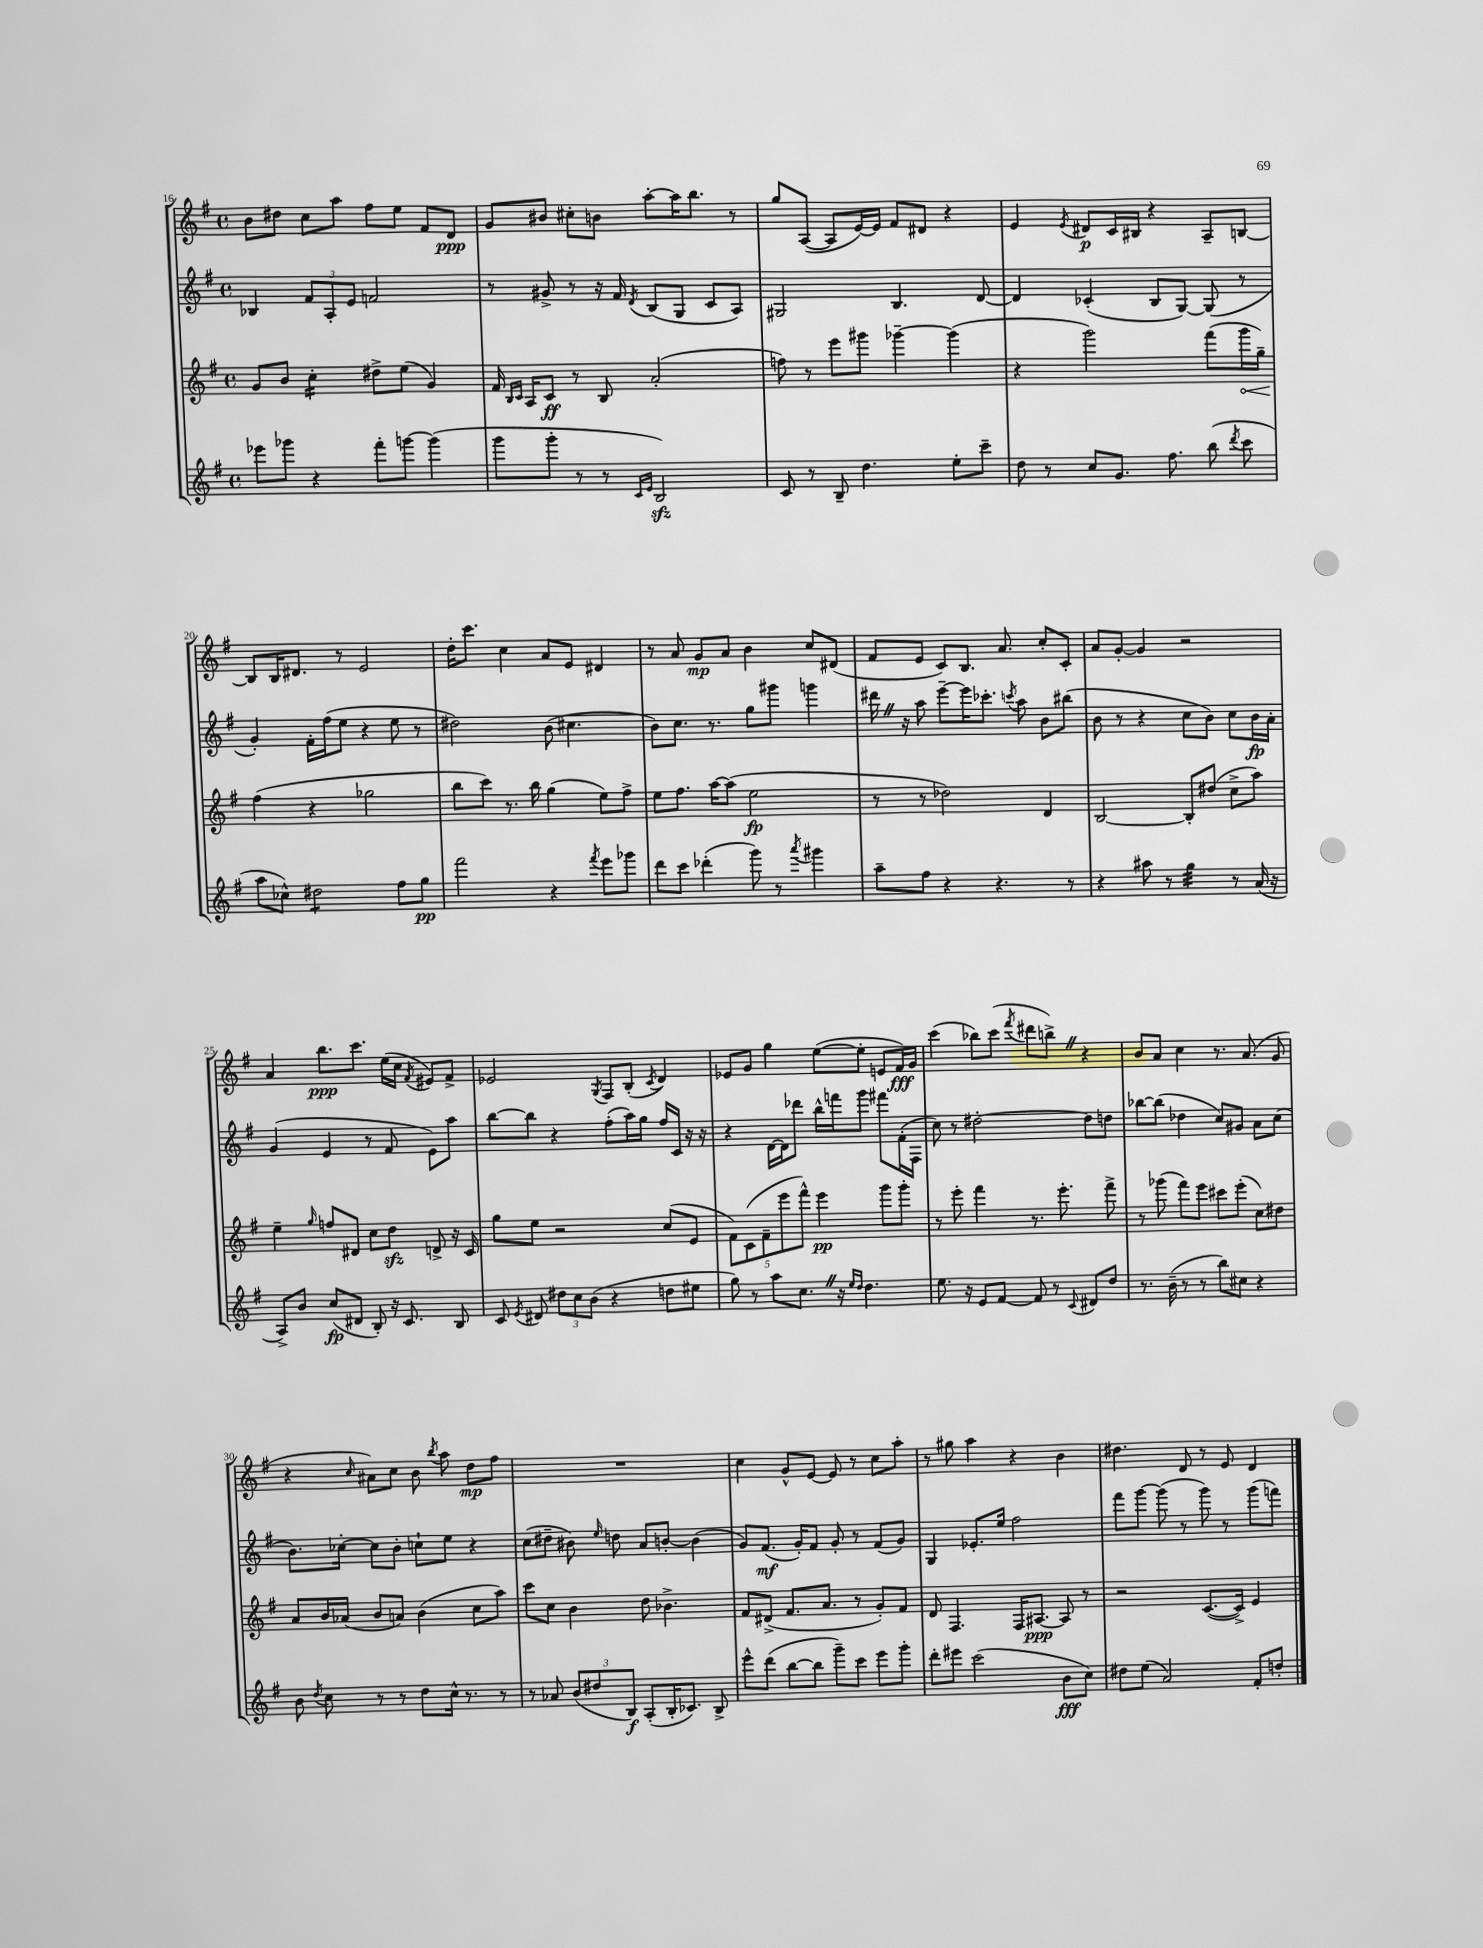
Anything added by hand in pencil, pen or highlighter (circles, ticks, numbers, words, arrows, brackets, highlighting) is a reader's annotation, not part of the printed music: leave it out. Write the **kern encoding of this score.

**kern	**kern	**kern	**kern
*staff4	*staff3	*staff2	*staff1
*clefG2	*clefG2	*clefG2	*clefG2
*k[f#]	*k[f#]	*k[f#]	*k[f#]
*M4/4	*M4/4	*M4/4	*M4/4
*met(c)	*met(c)	*met(c)	*met(c)
8eee-\L	8g/L	4B-/	8b\L
8ggg-\J	8b/J	.	8dd#\J
4r	4cc'\	12f#/L	8cc\L
.	.	12A'/	.
.	.	.	8aa\J
.	.	12e/J	.
8fff#'\L	8dd#^\L	2f/	8ff#\L
[8ggg\J	(8ee\J	.	8ee\J
(4ggg\]	4g/)	.	8f#/L
.	.	.	8d/J
=	=	=	=
8ggg\L	16f#/	8r	8g/L
.	16qqB/LL	.	.
.	16qqc/JJ	.	.
.	16A/LK	.	.
8ggg'\J	8c/J	8g#^/	8b#/J
8r	8r	8r	8cc#'\L
8r	8B/	16r	8b\J
.	.	16f#/	.
16qqc/LL	.	.	.
16qqe/JJ	.	8qd/	.
2B/)	(2a'/	(8B/L	[8aa'\L
.	.	8G/J	16aa\]K
.	.	.	8.bb\J
.	.	8c/L	.
.	.	8A/J)	8r
=	=	=	=
8c/	8ff\)	2G#/	8gg/L
8r	8r	.	([8A/J
8B~/	8eee\L	.	8A/]L
4.dd\	8ggg#\J	.	[16e/L)
.	.	.	16e/]JJ
.	[4ggg-~\	4.B/	8f#/L
.	.	.	8d#/J
8ee'\L	(4ggg-\]	.	4r
8ccc~\J	.	[8d/	.
=	=	=	=
8dd\	4r	4d/]	4e/
8r	.	.	.
.	.	.	8qe/
8cc/L	2ggg\)	(4c-'/	8d#/L
8.g/J	.	.	16c/L
.	.	.	16B#/JJ
.	.	8B/L	4r
8.ff#\	.	.	.
.	.	[8G/J)	.
(8bb\	(8fff#\L	(8G/]	8A~/L
8qddd/	.	.	.
8ccc\	16ggg\L	8r	[8B/J
.	16gg~\JJ)	.	.
=	=	=	=
8aa\L	(4ff#\	4g'/)	8B/]L
8cc-^^\J)	.	.	16B/K
.	.	.	8.d#/J
2dd#\	4r	16f#'\LL	.
.	.	(16ff#\J	.
.	.	8ee\J	8r
.	2gg-\	4r	2e/
8ff#\L	.	8ee\	.
8gg\J	.	8r	.
=	=	=	=
2fff#\	8bb\L	2dd#\)	16dd'\LK
.	.	.	8.ccc\J
.	8ccc\J)	.	.
.	8.r	.	4cc\
.	16bb\	.	.
4r	(4gg\	(8b\	8a/L
.	.	4.cc#\	8e/J
8qfff#/	.	.	.
8eee\L	8ee\L)	.	4d#/
8ggg-\J	8ff#^\J	.	.
=	=	=	=
8ddd\L	8ee\L	8b\L)	8r
8ccc\J	8.ff#\J	8.cc\J	8a/
(4ddd-'\	.	.	8g/L
.	[16aa\LK	8.r	.
.	(8aa\]J	.	8a/J
8ggg\)	2ee\	8gg\L	4b\
8r	.	8ggg#\J	.
8qaaa/	.	.	.
4ggg#\	.	4ggg\	8cc/L
.	.	.	(8d#/J
=	=	=	=
8aa~\L	8r	16ddd#\	8f#/L
.	.	16r	.
8ff#\J	8r	8aa\	8e/J
4r	2dd-\)	[8eee~\L	8c/L)
.	.	16eee\]K	8.B/J
.	.	8.ccc-'\J	.
4.r	.	.	.
.	.	.	8.a/
.	.	8qccc/	.
.	.	8aa\	.
.	4d/	8b\L	8cc'/L
8r	.	(8bb#\J	8c'/J
=	=	=	=
4r	[2B/	8b\	8a/L
.	.	8r	[8g'/J
8aa#\	.	4r	4g/]
8r	.	.	.
4gg\	8B'/]L	8cc\L	2r
.	(8dd#/J	8b\J)	.
8r	8cc^\L	8cc\L	.
(16a/	8aa\J)	16b\L	.
16r	.	16a'\JJ	.
=	=	=	=
8A^/L)	4ee~\	(4g/	4a/
8b/J	.	.	.
.	16qqgg/	.	.
(8cc/L	8ff/L	4e/	8.bb\L
8d#/J	8d#/J	.	.
.	.	.	8.ccc\J
8B'/)	8cc\L	8r	.
16r	8dd\J	8f#/	(16ee\LL
8.c/	.	.	16cc\JJ
.	.	.	8qf#/
.	8d^/	8e\L)	8e#/L)
8B/	16r	8aa\J	8f#^/J
.	16c/	.	.
=	=	=	=
8c/	8gg\L	[8bb\L	2e-/
8qe/	.	.	.
8d#/	8ee\J	8bb\]J	.
12dd#\L	2r	4r	.
12cc\	.	.	.
(12b\J	.	.	.
.	.	.	8qG/
4r	.	(8ff#'\L	8F#/L
.	.	16aa\L)	(8B'/J
.	.	16gg\JJ	.
.	.	.	8qc/
8dd\L	(8cc/L	16ff#/LL	4d/)
.	.	16c/JJ	.
8ee#\J	8e/J	16r	.
.	.	16r	.
=	=	=	=
8gg\)	10f#\L)	4r	8e-/L
.	(10c\	.	.
8r	.	.	8g/J
.	10f#~\	.	.
8aa\L	.	[16d\LL	4gg\
.	10eee\	.	.
.	.	16d\]J	.
8.cc\J	.	8ddd-\J	.
.	10fff#^^\J)	.	.
.	4eee\	16bb^^\LL	([8ee\L
16r	.	16fff\J	.
16qqee/LL	.	.	.
16qqdd/JJ	.	.	.
4.dd\	.	8ggg\J	8ee'\]J
.	8ggg\L	8fff#\L	8e/L
.	8ggg'\J	(16f#'\L	16f#/L)
.	.	16F#\JJ	16g/JJ
=	=	=	=
8.ee\	8r	8cc\)	(4ccc\
.	8eee'\	8r	.
16r	.	.	.
8e/L	4fff#\	[2dd#'\	8bb-\L)
[8f#/J	.	.	(8ccc\J
.	.	.	8qfff#/
8f#/]	8.r	.	8ddd#\L
8r	.	.	8bb^\J)
.	8.eee'\	.	.
8qqc/	.	.	.
8d#/L	.	8dd#\]L	4r
8dd/J	8fff#^\	8dd\J	.
=	=	=	=
8.r	8r	[8bb-\L	8b/L
.	(8ggg-\	(8bb-\]J	8a/J
(16b~\	.	.	.
8r	8fff#\L)	4dd-\	4cc\
8r	8eee\J	.	.
8bb\L)	8ccc#\L	8cc/L)	8.r
8cc#\J	(8eee'\J	8g#/J	.
.	.	.	(8.a/
4r	8cc\L)	8a\L	.
.	8dd#\J	(8cc\J	8g/
=	=	=	=
8b\	8a/L	8.b\L)	4r
8qdd/	.	.	.
8cc\	16b/L	.	.
.	(16a-/JJ	[16cc-'\Jk	.
.	.	.	16qqcc/
8r	8b/L	8cc-\]L	8a#\L)
8r	8a/J)	8b'\J	8cc\J
8dd\L	(4b\	8cc`\L	8b\
.	.	.	8qbb/
16cc^^\Jk	.	8ee\J	8aa\
8.r	.	.	.
.	8cc\L	4r	8dd\L
8r	8aa\J)	.	8ff#\J
=	=	=	=
8r	8ccc\L	(8cc\L	1r
8a-/	8cc\J	8dd#~\J	.
(12b/L	4b\	8b#\)	.
12dd#/	.	.	.
.	.	16qqee/	.
.	.	8dd\	.
12B/J)	.	.	.
(8A'/L	8dd\	8a/L	.
16B'/K	4.b-^\	[8b'/J	.
8.c-/J)	.	.	.
.	.	(4b\]	.
8B^/	.	.	.
=	=	=	=
8eee^^\L	8f#/L	8g/L)	4cc\
(8ddd\J	(8d#^/J	(8.f#/J	.
[8bb\L	8.f#/L	.	8g^^/L
.	.	16g'/LK)	.
8bb\]J	.	8f#/J	[8e/J
.	8.a/J	.	.
8ggg~\L)	.	8g'/	8e/]
8ccc\J	8r	8r	8r
8eee\L	8g'/L)	(8f#/L	8cc\L
8ggg'\J	8f#/J	8g/J)	8aa'\J
=	=	=	=
8ddd'\L	8d/	4G/	8r
8eee#\J	4.F#/	.	8gg#\
(2ccc\	.	8.e-'/L	4aa\
.	.	16ee/Jk	.
.	16F#/LK	2ff#\	4r
.	[8.A#/J	.	.
8b\L	8A#/]	.	4b\
8cc\J)	8r	.	.
=	=	=	=
8dd#\L	2r	8fff#\L	4.dd#\
(8ee\J	.	[8ggg\J	.
2a/)	.	(8ggg\]	.
.	.	8r	8d/
.	([8.c/L	8ggg\)	8r
.	.	8r	8e/
.	16c^/]Jk)	.	.
8f#'/L	4e/	(8ggg\L	4d/
8dd'/J	.	8fff\J)	.
==	==	==	==
*-	*-	*-	*-
